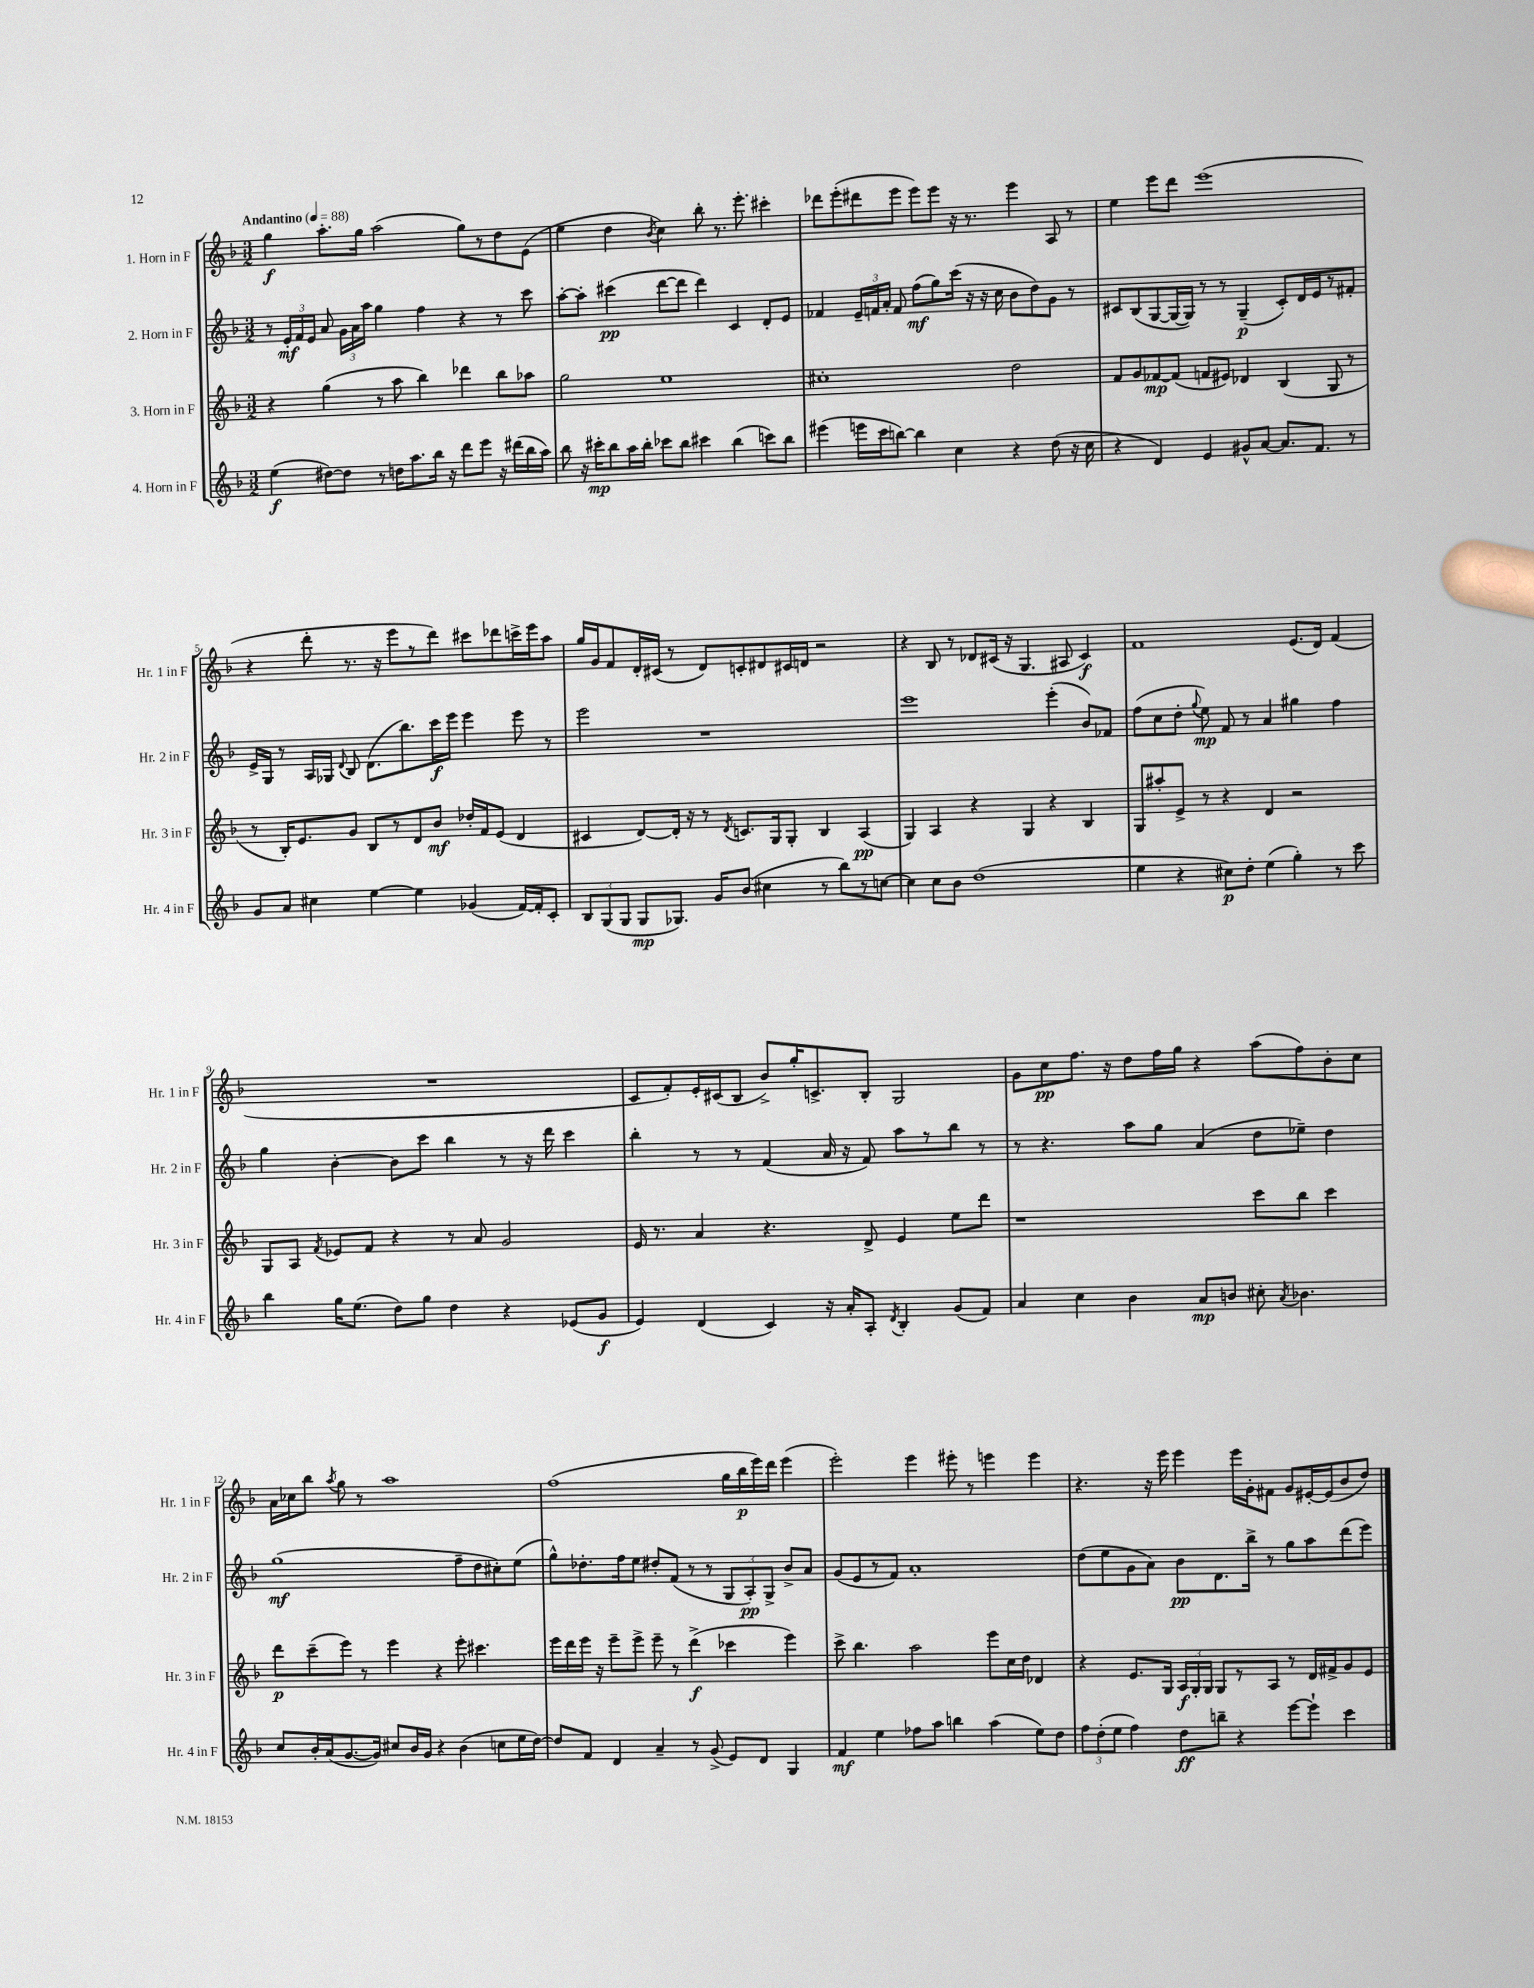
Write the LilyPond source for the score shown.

<<
\new StaffGroup <<
\new Staff = "s0" \with { instrumentName = "1. Horn in F" shortInstrumentName = "Hr. 1 in F" } {
    \clef treble \key f \major \numericTimeSignature \time 3/2 \tempo "Andantino" 4 = 88
    \autoBeamOff g''4\f a''8.[-. g''16] a''2( g''8[) r8 d''8 e'8]( |
    e''4 d''4 \acciaccatura { bes'8 } c''4) bes''8-. r8. e'''8.-. cis'''4-. |
    des'''8[ e'''8-.( dis'''8 e'''8] e'''8[) e'''8] r16 r8. e'''4 a8 r8 |
    e''4 e'''8[ d'''8] e'''1( |
    r4 d'''8-. r8. r16 e'''8[ r8 d'''8]) cis'''8[ des'''8 c'''16-> e'''16 a''8] |
    g''16[ g'16 f'8 d'16-. cis'16]( r8 d'8[) c'8-. dis'8 cis'16 d'16] r2 |
    r4 bes8 r8 des'8[ cis'16]( r16 g4. ais8 cis'4\f) |
    f'1 e'8.[( d'16]) f'4( |
    R1. |
    c'8[ f'8-.) e'16-. cis'16( bes8] bes'8[->) g''16-. c'8.-> bes8]-. g2 |
    g'8[ c''8\pp f''8.] r16 d''8[ f''16 g''16] r4 a''8[( f''8) bes'8-. c''8] |
    a'16[ ces''16 bes''8] \acciaccatura { a''8 } g''8 r8 a''1 |
    f''1( g''16[ bes''16\p e'''16) d'''16] e'''4( |
    e'''2-.) e'''4 eis'''8-. r8 e'''4 e'''4 |
    r4. r16 e'''16 e'''4 e'''16[ g'16-. fis'8] g'8[ eis'16~-. eis'16( bes'8 d''8]) \bar "|." |
}
\new Staff = "s1" \with { instrumentName = "2. Horn in F" shortInstrumentName = "Hr. 2 in F" } {
    \clef treble \key f \major \numericTimeSignature \time 3/2
    \autoBeamOff r8 \tuplet 3/2 { e'16[-.\mf f'16 e'16] } a'8 \tuplet 3/2 { g'16[ a'16 a''16] } g''4 f''4 r4 r8 c'''8 |
    a''8[~-. a''8]-. cis'''4\pp( d'''8[~ d'''8] d'''4) c'4 d'8[-. e'8] |
    fes'4 \tuplet 3/2 { e'16[-- f'16 a'16]-. } f'8 f''8[\mf( g''8) c'''16]( r16 r16 c''16 bes'8[ d''8) g'8] r8 |
    cis'8[ bes8( g8~ g16~ g16]) r8 r8 g4--\p( cis'8[-.) d'16 e'16 r8 fis'8]-. |
    e'16[-> g16] r8 a16[ ges16] \appoggiatura { d'8 } bes8 d'8.[( bes''8.) c'''16\f e'''16] e'''4 e'''8 r8 |
    e'''2 r1 |
    e'''1 e'''4-.( bes'8[) fes'8] |
    f''8[( c''8 d''8]-. \appoggiatura { g''8 } e''8\mp) f'8 r8 a'4 gis''4 f''4 |
    g''4 bes'4~-. bes'8[ c'''8] bes''4 r8 r16 d'''16 c'''4 |
    bes''4-. r8 r8 f'4( a'16 r16 f'8) a''8[ r8 bes''8] r8 |
    r8 r4. a''8[ g''8] a'4( d''8[ ees''8]--) d''4 |
    g''1\mf( f''8[-- d''8 cis''8-.) e''8]( |
    g''8[-^) des''8.-. f''16 e''8] dis''8[-. f'8]( r8 r8 \tuplet 3/2 { g8[ a8-.\pp) g8]-> } bes'8[-> a'8] |
    g'8[( e'8 r8 f'8]) a'1-. |
    d''8[( e''8 g'8 a'8]) bes'8[\pp d'8. bes''16]-> r8 g''8[ a''8 d'''8( e'''8]) \bar "|." |
}
\new Staff = "s2" \with { instrumentName = "3. Horn in F" shortInstrumentName = "Hr. 3 in F" } {
    \clef treble \key f \major \numericTimeSignature \time 3/2
    \autoBeamOff r4 g''4( r8 a''8 bes''4) des'''4 bes''8[ aes''8] |
    g''2 e''1 |
    cis''1-. d''2 |
    f'8[ g'8 fes'8~\mp fes'8]( f'8[ eis'8]) des'4 bes4( g8 r8 |
    r8 bes16[-.) e'8. g'8] bes8[ r8 d'8 bes'8]\mf des''16[-. f'16 e'8]( d'4 |
    cis'4 d'8[~) d'16]-. r16 r8 \acciaccatura { d'8 } c'8.[ g16 g8]-. bes4 a4\pp( |
    g4) a4 r4 g4 r4 bes4 |
    g8[ ais''8-. e'8]-> r8 r4 d'4 r2 |
    g8[ a8] \acciaccatura { f'8 } ees'8[ f'8] r4 r8 a'8 g'2 |
    e'16 r8. a'4 r4. d'8-> e'4 e''8[ d'''8] |
    r1 c'''8[ bes''8] c'''4 |
    d'''8[\p c'''8--( e'''8]) r8 e'''4 r4 e'''8-. cis'''4. |
    e'''16[ d'''16 e'''16] r16 e'''8[-- e'''8]-> e'''8-- r8 d'''4->\f( ces'''4 e'''4) |
    c'''8-> bes''4. a''2 e'''8[ c''16 d''16] des'4 |
    r4 e'8.[ g16] \tuplet 3/2 { a16[\f g16-. g16] } g8[ r8 a8] r8 d'16[ fis'16-> g'8 e'8] \bar "|." |
}
\new Staff = "s3" \with { instrumentName = "4. Horn in F" shortInstrumentName = "Hr. 4 in F" } {
    \clef treble \key f \major \numericTimeSignature \time 3/2
    \autoBeamOff e''4\f( dis''8[~) dis''8] r8 d''16[ a''8. bes''16] r16 d'''8[ e'''8] r16 dis'''16[( bes''16 a''16]) |
    bes''8 r16 cis'''16[-.\mp bes''8 a''16 bes''16]-. ces'''8[ bes''8] cis'''4 bes''4( c'''8[) bes''8] |
    eis'''4( e'''16[ c'''16 b''8]~) b''4 c''4 r4 d''8( r16 c''16 |
    r4 d'4) e'4 gis'8[-^ a'8]~ a'8.[ f'8.] r8 |
    g'8[ a'8] cis''4 e''4~ e''4 ges'4( f'16[~) f'16-. c'8]-. |
    \tuplet 3/2 { bes8[ g8( g8] } g8[\mp ges8.]) g'16[ bes'8]( cis''4 r8 bes''8[) r8 c''8]~ |
    c''4 c''8[ bes'8] d''1( |
    e''4 r4 cis''8[\p) d''8]-. e''4( g''4-.) r8 c'''8 |
    bes''4 g''16[ e''8.]( d''8[) g''8] d''4 r4 ees'8[( g'8]\f |
    e'4) d'4( c'4) r16 a'16[-. a8]-. \acciaccatura { d'8 } bes4-. g'8[( f'8]) |
    a'4 c''4 bes'4 a'8[\mp b'8] cis''8-. \acciaccatura { a'8 } bes'4. |
    c''8[ bes'16-. a'16( g'8.~ g'16]) cis''8[ bes'16 g'16] r4 bes'4( c''8[ e''16 d''16]~) |
    d''8[ f'8] d'4 a'4-- r8 g'8->( e'8[) d'8] g4 |
    f'4\mf e''4 fes''8[ a''8] b''4 a''4( e''8[) d''8] |
    \tuplet 3/2 { f''8[ d''8-.( e''8] } f''4) d''8[\ff b''8]-- r4 e'''8[~ e'''8]-! c'''4 \bar "|." |
}
>>
>>
